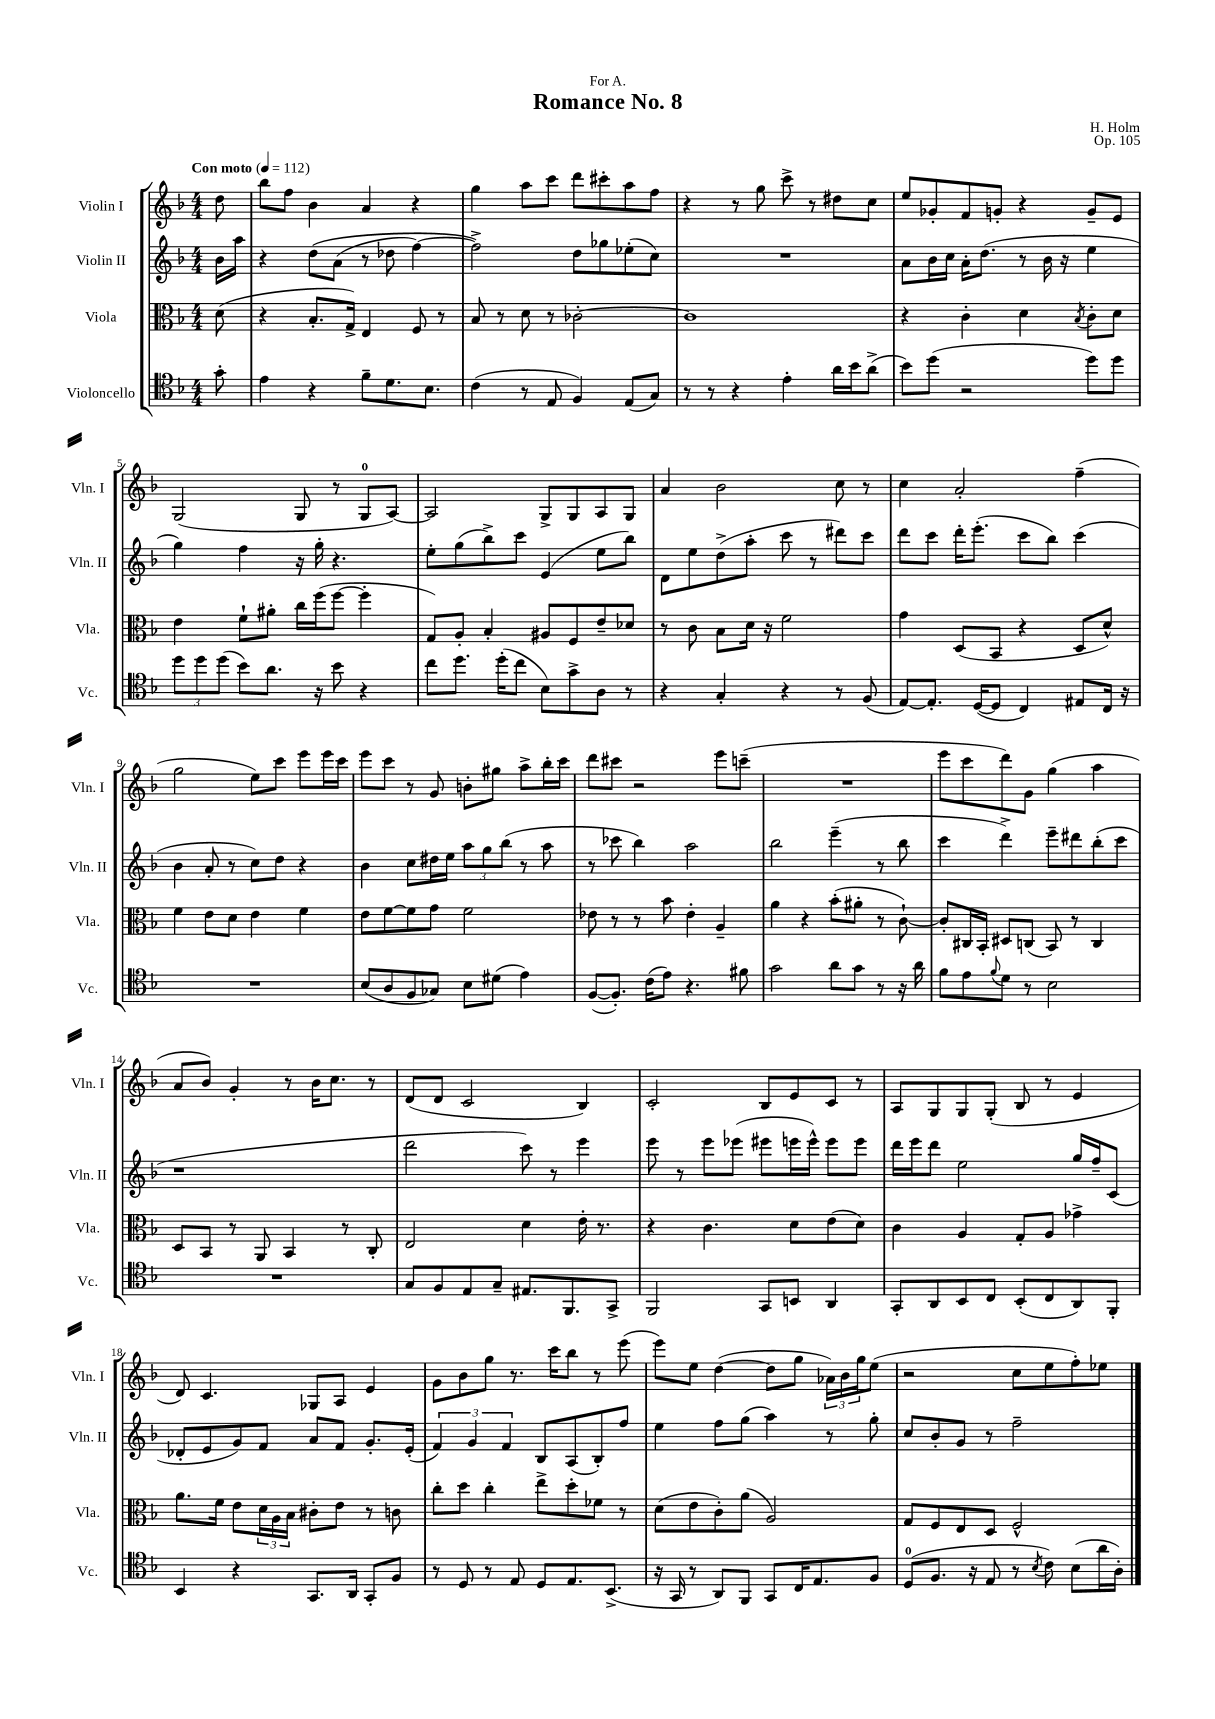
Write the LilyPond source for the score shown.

\header { title = "Romance No. 8" composer = "H. Holm" dedication = "For A." opus = "Op. 105" }
<<
\new StaffGroup <<
\new Staff = "s0" \with { instrumentName = "Violin I" shortInstrumentName = "Vln. I" } {
    \clef treble \key f \major \numericTimeSignature \time 4/4 \partial 8 \tempo "Con moto" 4 = 112
    d''8 |
    bes''8 f''8 bes'4 a'4 r4 |
    g''4 a''8 c'''8 d'''8 cis'''8-. a''8 f''8 |
    r4 r8 g''8 c'''8-> r8 dis''8 c''8 |
    e''8 ges'8-. f'8 g'8-. r4 g'8-- e'8 |
    g2( g8 r8 g8-0 a8~) |
    a2 g8-> g8 a8 g8 |
    a'4 bes'2 c''8 r8 |
    c''4 a'2-. f''4--( |
    g''2 e''8) c'''8 e'''8 e'''16 c'''16 |
    e'''8 c'''8 r8 g'8 b'8-. gis''8 a''8-> bes''16-. c'''16 |
    d'''8 cis'''8 r2 e'''8 c'''8--( |
    R1 |
    e'''8 c'''8 d'''8) g'8 g''4( a''4 |
    a'8 bes'8) g'4-. r8 bes'16 c''8. r8 |
    d'8( d'8 c'2 bes4) |
    c'2-. bes8 e'8 c'8 r8 |
    a8 g8 g8 g8-.( bes8 r8 e'4 |
    d'8) c'4. ges8 a8 e'4 |
    g'8 bes'8 g''8 r8. c'''16 bes''8 r8 e'''8( |
    e'''8) e''8 d''4~( d''8 g''8 \tuplet 3/2 { aes'16) bes'16 g''16 } e''8( |
    r2 c''8 e''8 f''8-.) ees''8 \bar "|." |
}
\new Staff = "s1" \with { instrumentName = "Violin II" shortInstrumentName = "Vln. II" } {
    \clef treble \key f \major \numericTimeSignature \time 4/4 \partial 8
    bes'16 a''16 |
    r4 d''8\( a'8( r8 des''8 f''4~) |
    f''2->\) d''8 ges''8 ees''8-.( c''8) |
    R1 |
    a'8 bes'16 c''16 a'16-. d''8.( r8 bes'16 r16 e''4 |
    g''4) f''4 r16 g''16-. r4. |
    e''8-. g''8( bes''8->) c'''8 e'4( e''8 bes''8) |
    d'8 e''8 d''8->( a''8-. c'''8 r8 dis'''8) c'''8 |
    d'''8 c'''8 d'''16-. e'''8.-.( c'''8 bes''8) c'''4( |
    bes'4 a'8-. r8 c''8) d''8 r4 |
    bes'4 c''8 dis''16 e''16 \tuplet 3/2 { a''8 g''8 bes''8( } r8 a''8 |
    r8 ces'''8 bes''4) a''2 |
    bes''2 e'''4--( r8 bes''8 |
    c'''4 d'''4->) e'''8-- dis'''8 bes''8-.( c'''8 |
    r1 |
    d'''2 c'''8) r8 e'''4 |
    e'''8 r8 e'''8 ees'''8( eis'''8 e'''16 e'''16-^) e'''8 e'''8 |
    d'''16 e'''16 d'''8 e''2 g''16 f''16-- c'8( |
    des'8-. e'8 g'8) f'8 a'8 f'8 g'8.-. e'16-.( |
    \tuplet 3/2 { f'4) g'4 f'4 } bes8 a8( bes8-.) f''8 |
    e''4 f''8 g''8( a''4) r8 g''8-. |
    c''8 bes'8-. g'8 r8 f''2-- \bar "|." |
}
\new Staff = "s2" \with { instrumentName = "Viola" shortInstrumentName = "Vla." } {
    \clef alto \key f \major \numericTimeSignature \time 4/4 \partial 8
    d'8( |
    r4 bes8.-. g16->) e4 f8 r8 |
    bes8 r8 d'8 r8 ces'2~-. |
    ces'1 |
    r4 c'4-. d'4 \acciaccatura { bes8 } c'8-. d'8 |
    e'4 f'8-! ais'8-. c''16 f''16( f''8~ f''4-. |
    g8) a8-. bes4-. ais8 f8 e'8-- des'8 |
    r8 c'8 bes8 d'16 r16 f'2 |
    g'4 d8( bes,8 r4 d8 d'8-^) |
    f'4 e'8 d'8 e'4 f'4 |
    e'8 f'8~ f'8 g'8 f'2 |
    ees'8 r8 r8 bes'8 ees'4-. a4-- |
    a'4 r4 bes'8-.( ais'8-. r8 c'8~-!) |
    c'8-. cis16 bes,16-. dis8 c8( bes,8) r8 c4 |
    d8 bes,8 r8 a,8 bes,4 r8 c8-. |
    e2 d'4 e'16-. r8. |
    r4 c'4. d'8 e'8( d'8) |
    c'4 a4 g8-. a8 ges'4-> |
    a'8. f'16 e'8 \tuplet 3/2 { d'16 a16 bes16 } cis'8-. e'8 r8 c'8 |
    c''8-. d''8 c''4-. e''8-> d''8-. fes'8 r8 |
    d'8( e'8 c'8-.) a'8( a2) |
    g8 f8 e8 d8 f2-^ \bar "|." |
}
\new Staff = "s3" \with { instrumentName = "Violoncello" shortInstrumentName = "Vc." } {
    \clef tenor \key f \major \numericTimeSignature \time 4/4 \partial 8
    g'8-. |
    e'4 r4 f'8-- d'8. bes8. |
    c'4( r8 e8 f4) e8( g8) |
    r8 r8 r4 e'4-. a'16 bes'16 a'8->( |
    bes'8) d''8( r2 d''8) d''8 |
    \tuplet 3/2 { d''8 d''8 d''8( } bes'8) a'8. r16 bes'8 r4 |
    c''8 d''8. d''16-.( c''8 bes8) g'8-> a8 r8 |
    r4 g4-. r4 r8 f8( |
    e8~) e8.-. d16~( d8 c4) eis8 c16 r16 |
    R1 |
    bes8( a8 f8 ges8) bes8 dis'8( e'4) |
    f8~( f8.-.) c'16( e'8) r4. fis'8 |
    g'2 a'8 g'8 r8 r16 a'16 |
    f'8 e'8 \appoggiatura { f'8 } d'8 r8 bes2 |
    R1 |
    g8 f8 e8 g8-- eis8. f,8. g,8-> |
    f,2 g,8 b,8 a,4 |
    g,8-. a,8 bes,8 c8 bes,8-.( c8 a,8) f,8-. |
    bes,4 r4 g,8. a,16 g,8-. f8 |
    r8 d8 r8 e8 d8 e8. bes,8.->( |
    r16 g,16 r8 a,8) f,8 g,8 c16 e8. f8 |
    d8-0( f8. r16 e8 r8 \acciaccatura { bes8 } c'8) bes8( a'16 a16-.) \bar "|." |
}
>>
>>
